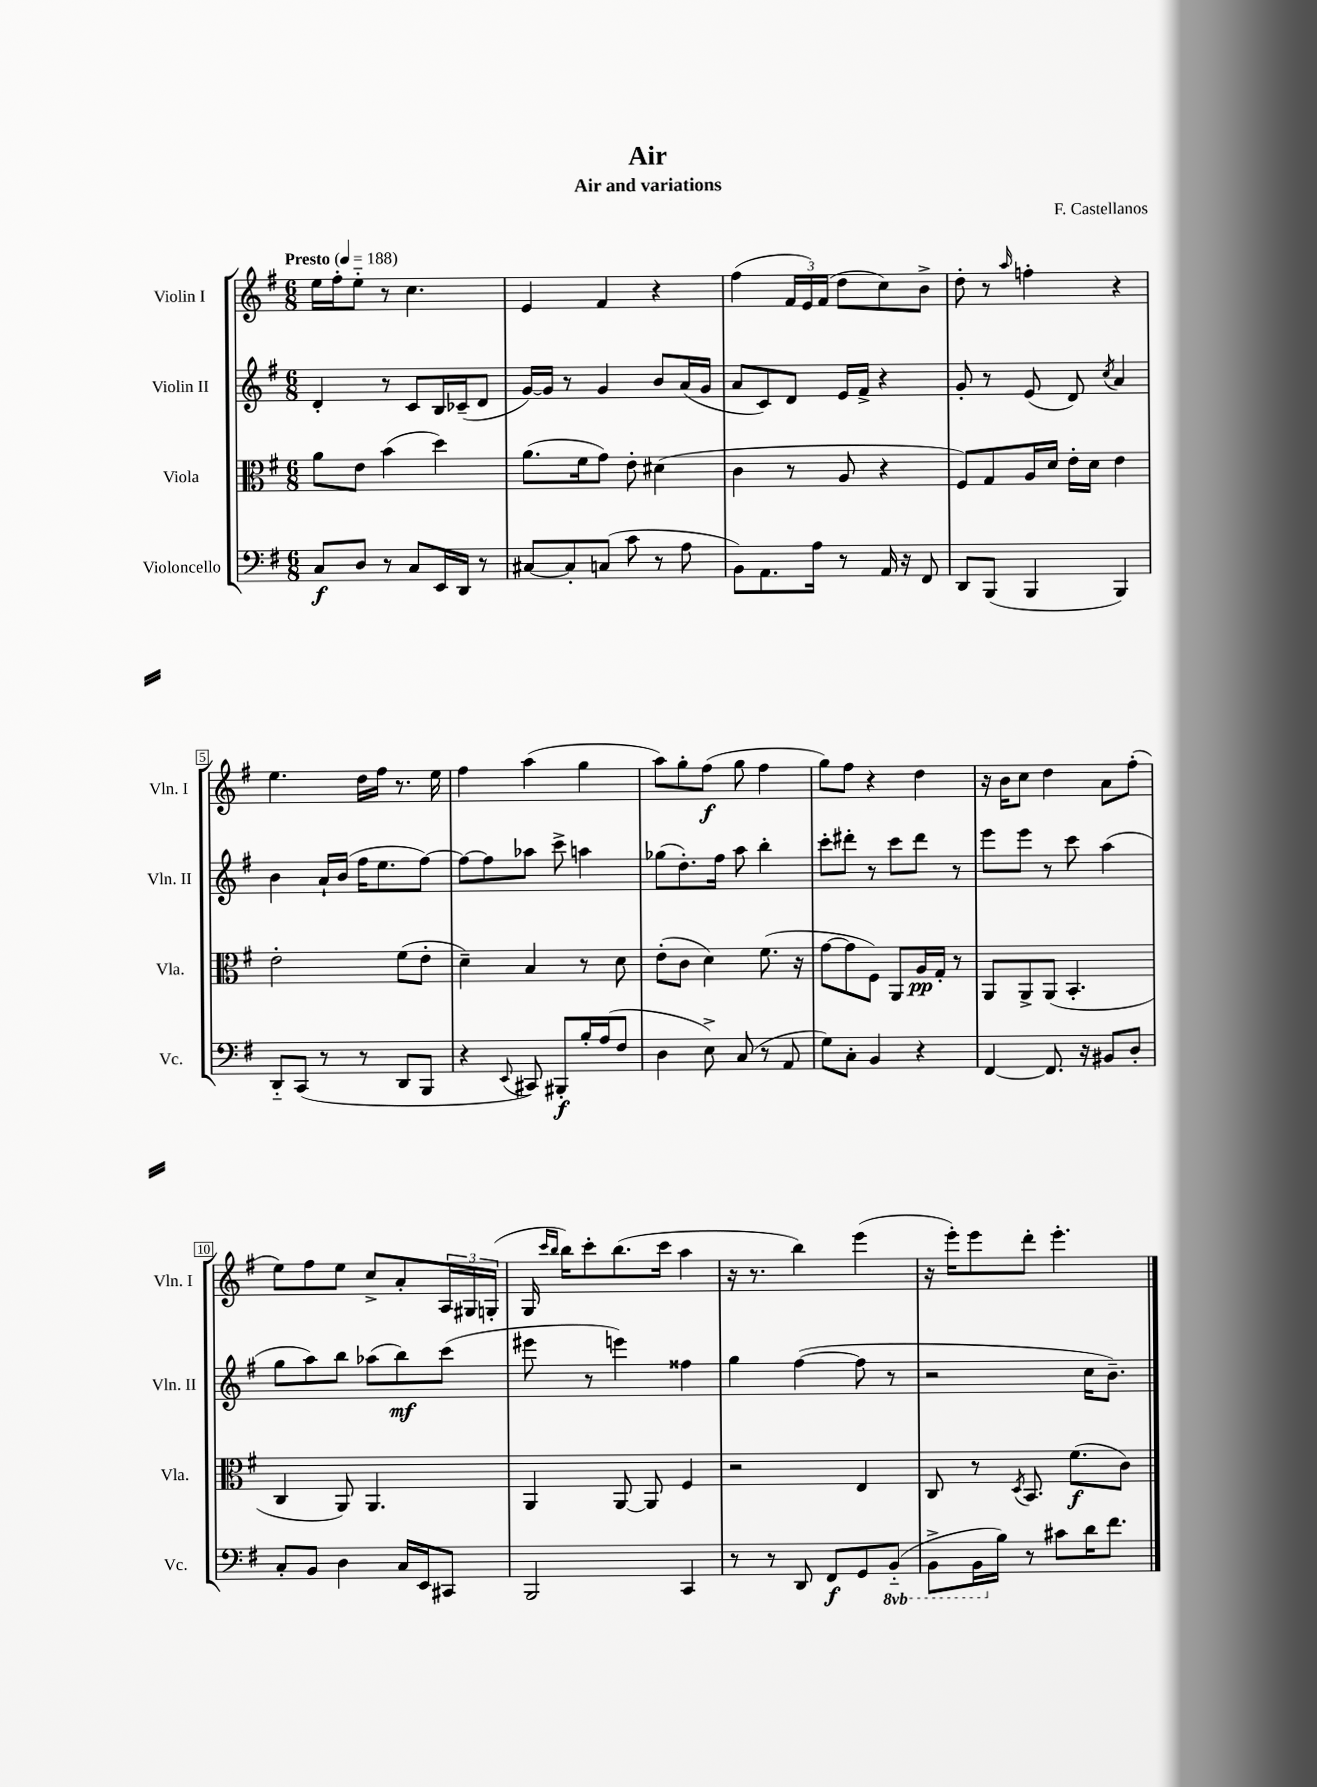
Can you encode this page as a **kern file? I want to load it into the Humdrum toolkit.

**kern	**kern	**kern	**kern
*staff4	*staff3	*staff2	*staff1
*clefF4	*clefC3	*clefG2	*clefG2
*k[f#]	*k[f#]	*k[f#]	*k[f#]
*M6/8	*M6/8	*M6/8	*M6/8
*MM188	*MM188	*MM188	*MM188
8C	8a	4d'	16ee
.	.	.	16ff#'
8D	8e	.	8ee'~
8r	(4b	8r	8r
8C	.	8c	4.cc
16EE	4dd)	16B	.
16DD	.	(16c-~	.
8r	.	8d	.
=	=	=	=
[8C#	(8.a	[16g)	4e
.	.	16g]	.
8C#']	.	8r	.
.	16f#	.	.
(8C	8g)	4g	4f#
8c	8e'	.	.
8r	(4d#	8b	4r
8A	.	(16a	.
.	.	16g	.
=	=	=	=
8BB)	4c	8a	(4ff#
8.AA	.	8c)	.
.	8r	8d	24f#
.	.	.	24e)
16A	.	.	.
.	.	.	(24f#
8r	8A	16e	8dd
.	.	16f#^	.
16AA	4r	4r	8cc)
16r	.	.	.
8FF#	.	.	8b^
=	=	=	=
8DD	8F#)	8g'	8dd'
(8BBB	8G	8r	8r
.	.	.	16qqaa
4BBB	16A	(8e	4ff'
.	16d	.	.
.	16e'	8d)	.
.	16d	.	.
.	.	8qcc	.
4BBB)	4e	4a	4r
=	=	=	=
8DD'~	2e'	4b	4.ee
(8CC	.	.	.
8r	.	16a`	.
.	.	(16b	.
8r	.	16ff#	16dd
.	.	8.ee	16ff#
8DD	(8f#	.	8.r
8BBB	8e'	[8ff#)	.
.	.	.	16ee
=	=	=	=
4r	4d~)	8ff#_	4ff#
.	.	8ff#]	.
8qqEE	.	.	.
8CC#)	4B	8aa-	(4aa
8BBB#'	.	8ccc^	.
16B'	8r	4aa	4gg
(16A	.	.	.
8F#	8d	.	.
=	=	=	=
4D	(8e'	(8gg-	8aa)
.	8c	8.dd')	8gg'
8E^)	4d)	.	(8ff#
.	.	16ff#	.
(8C	.	8aa	8gg
8r	(8.f#	4bb'	4ff#
8AA	.	.	.
.	16r	.	.
=	=	=	=
8G)	[8g	8ccc'	8gg)
8C'	8g]	8ddd#'	8ff#
4BB	8F#)	8r	4r
.	8AA	8ccc	.
4r	16A	8ddd#	4dd
.	16G'	.	.
.	8r	8r	.
=	=	=	=
[4FF#	8AA	8eee	16r
.	.	.	16b
.	8AA^	8eee	8cc
8.FF#]	(8AA	8r	4dd
.	4.BB'	8ccc	.
16r	.	.	.
8BB#	.	(4aa	8a
8D'	.	.	(8ff#'
=	=	=	=
8C'	4C	8gg	8ee)
8BB	.	8aa)	8ff#
4D	8AA)	8bb	8ee
.	4.AA	(8aa-	8cc^
16C	.	8bb)	8a'
16EE	.	.	.
8CC#	.	(8ccc	24A
.	.	.	24G#
.	.	.	(24G'
=	=	=	=
2BBB	4AA	8eee#	16G
.	.	.	16qqccc
.	.	.	16qqbb
.	.	.	16bb)
.	.	8r	8ccc'
.	[8AA	4eee)	(8.bb
.	8AA]	.	.
.	.	.	16ccc
4CC	4F#	4ff##	4aa
=	=	=	=
8r	2r	4gg	16r
.	.	.	8.r
8r	.	.	.
8DD	.	([4ff#	4bb)
8FF#	.	.	.
8GG	4E	8ff#]	(4eee
(8BBB'~	.	8r	.
=	=	=	=
8BBB^	8C	2r	16r
.	.	.	16eee')
16BBB	8r	.	8eee
16B)	.	.	.
.	8qD	.	.
8r	8.BB	.	8ddd'
8c#	.	.	4.eee'
.	(8.f#	.	.
16d	.	16cc	.
8.f#	.	8.b~)	.
.	8c)	.	.
==	==	==	==
*-	*-	*-	*-
